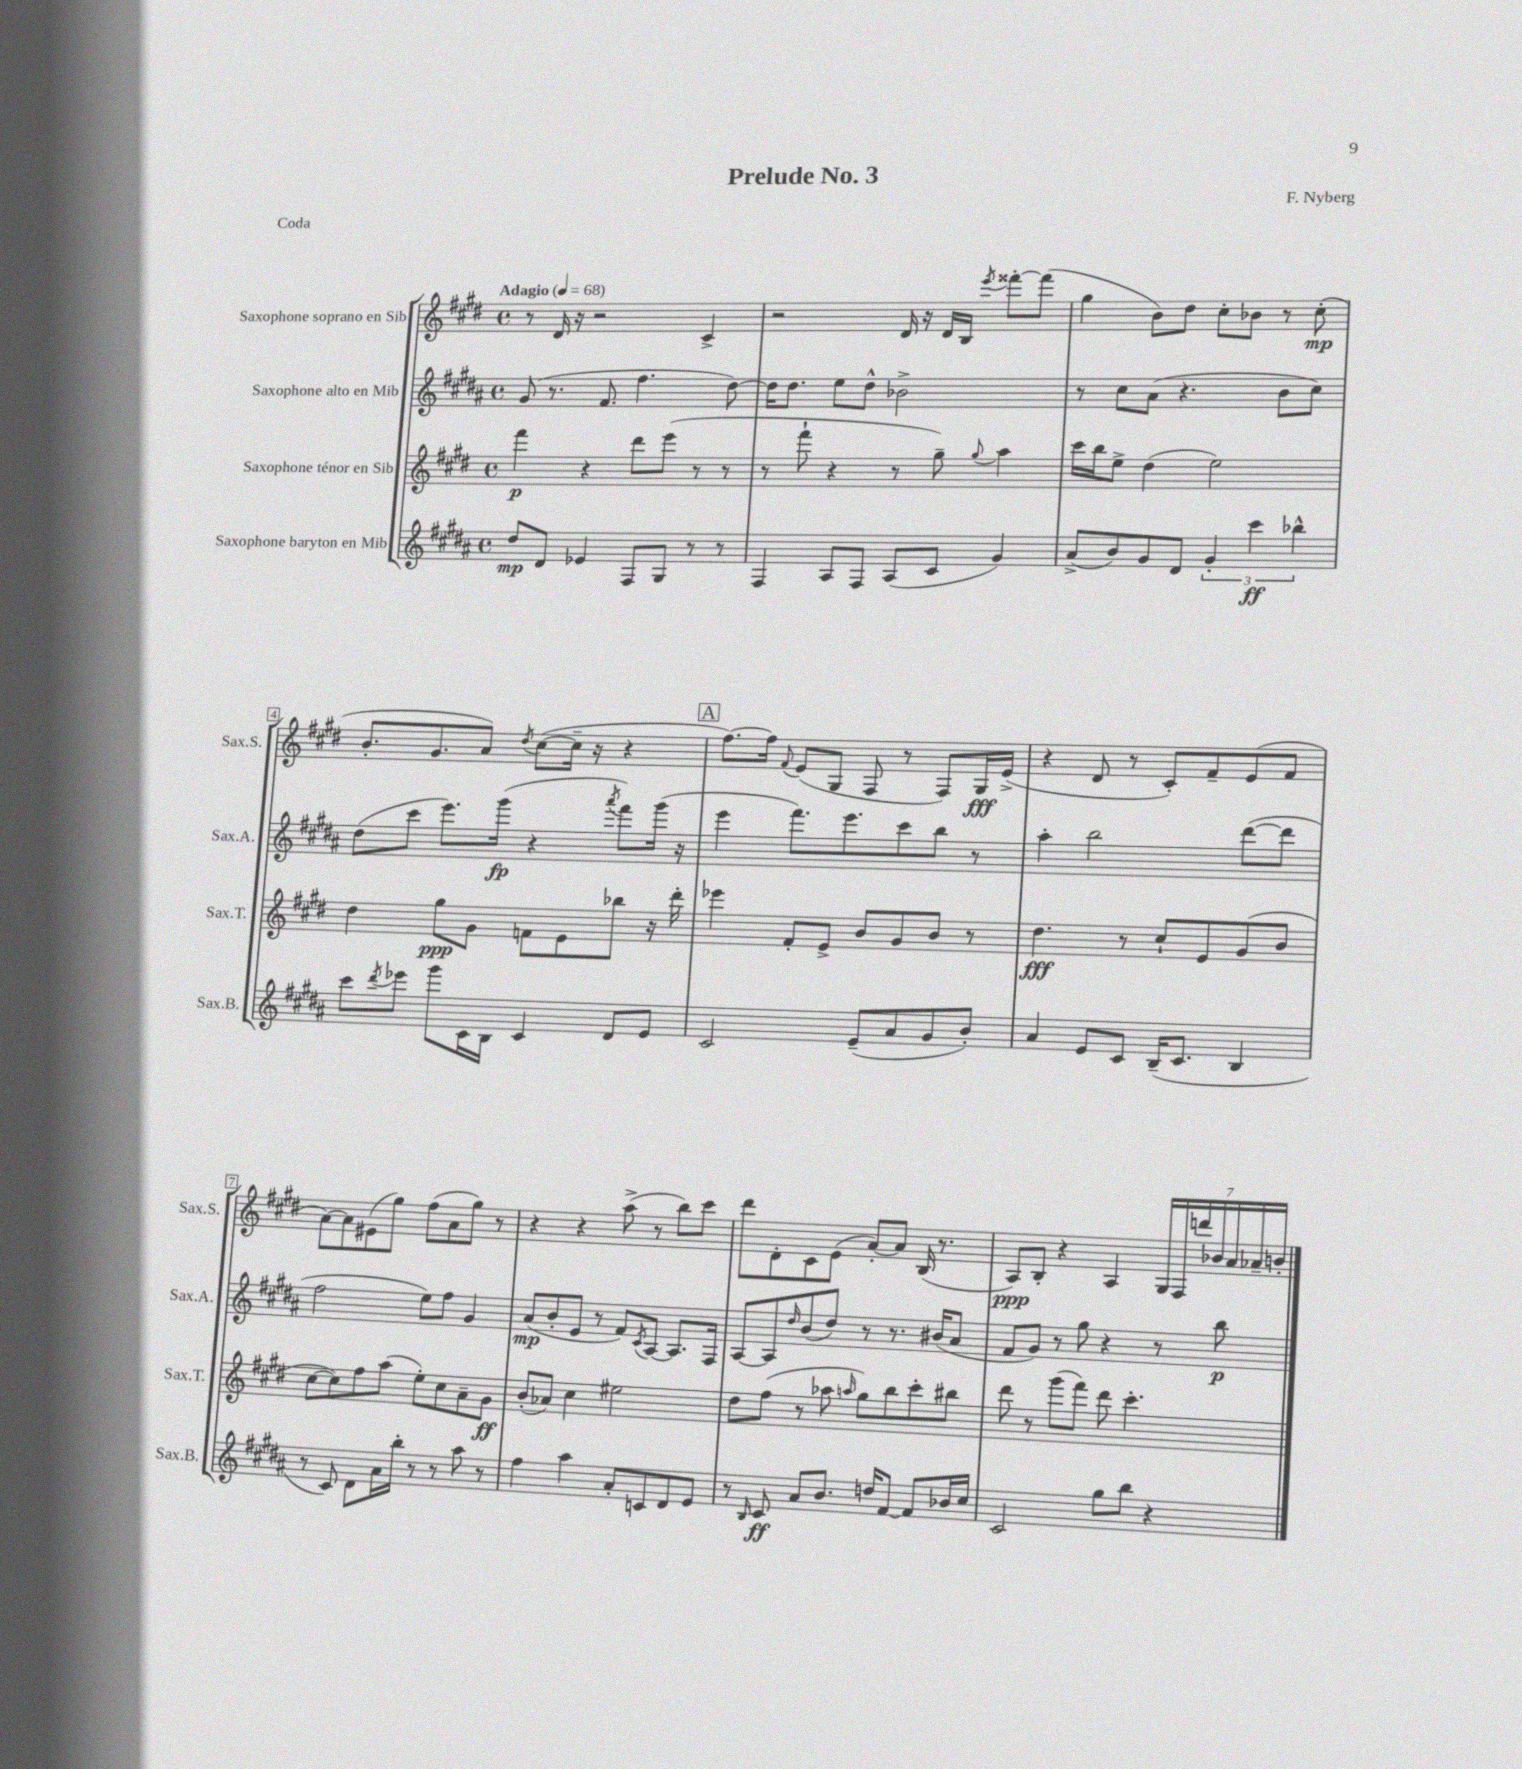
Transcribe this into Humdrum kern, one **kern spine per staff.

**kern	**kern	**kern	**kern
*staff4	*staff3	*staff2	*staff1
*clefG2	*clefG2	*clefG2	*clefG2
*k[f#c#g#d#a#]	*k[f#c#g#d#]	*k[f#c#g#d#a#]	*k[f#c#g#d#]
*M4/4	*M4/4	*M4/4	*M4/4
*met(c)	*met(c)	*met(c)	*met(c)
*MM68	*MM68	*MM68	*MM68
8dd#/L	4fff#\	(8g#/	8r
8d#/J	.	8.r	16d#/
.	.	.	16r
4e-/	4r	.	2r
.	.	8.f#/	.
8F#/L	8ddd#\L	4.ff#\	.
8G#/J	(8eee\J	.	.
8r	8r	.	4c#^/
8r	8r	[8dd#\)	.
=	=	=	=
4F#/	8r	16dd#\]LK	2r
.	.	8.dd#\J	.
.	8fff#`\	.	.
8A#/L	4r	8ee\L	.
8F#/J	.	8dd#^^\J	.
(8A#/L	8r	2b-^\	16d#/
.	.	.	16r
8c#/J	8gg#~\)	.	16d#/LL
.	.	.	16B/JJ
.	8qqgg#/	.	8qeee/
4g#/)	4aa\	.	[8fff##'\L
.	.	.	(8fff##\]J
=	=	=	=
(8a#^/L	16ccc#\LL	8r	4gg#\
.	16bb\J	.	.
8b/)	8ee^\J	8cc#\L	.
8g#/	(4dd#\	(8a#\J	8b\L)
8d#/J	.	4.r	8dd#\J
6g#'/	2ee\)	.	8cc#'\L
.	.	.	8b-\J
6ccc#\	.	.	.
.	.	8b\L	8r
6bb-^^\	.	.	.
.	.	8cc#\J)	(8cc#'\
=	=	=	=
8ccc#\L	4dd#\	(8dd#\L	8.b'/L
8qddd#/	.	.	.
8eee-\J	.	8ccc#\J	.
.	.	.	8.g#/
8ggg#\L	8gg#\L	8.eee\L)	.
16c#\L	8g#\J	.	8a/J)
16B\JJ	.	(16ggg#\Jk	.
.	.	.	8qdd#/
4c#/	8f\L	4r	([8cc#\L
.	8e\	.	16cc#~\]Jk
.	.	.	16r
.	.	8qaaa#/	.
8d#/L	8bb-\J	8fff#\L)	4r
8e/J	16r	(16ggg#\Jk	.
.	16ddd#'\	16r	.
=	=	=	=
2c#/	4eee-\	4eee\	[8.ff#\L)
.	.	.	16ff#\]Jk
.	.	.	8qqf#/
.	8f#'/L	8.fff#\L)	(8e/L
.	8e^/J	.	8G#/J
.	.	8.eee\	.
(8e~/L	8b/L	.	8F#/
8a#/	8g#/	8ccc#\	8r
8g#/	8b/J	8bb\J	8F#/L)
8b'/J)	8r	8r	16G#/L
.	.	.	(16e^/JJ
=	=	=	=
4a#/	4.dd#\	4aa#'\	4r
8e/L	.	2bb\	8d#/
8c#/J	8r	.	8r
(16B~/LK	8cc#`/L	.	8c#'/L)
8.c#/J	.	.	.
.	8e/	.	8f#~/
4B/	(8g#/	([8ddd#\L	(8e/
.	8b/J	8ddd#\]J	8f#/J
=	=	=	=
8r	[8cc#\L	2ff#\	[8a\L)
8c#/)	8cc#\])	.	8a\]
8d#\L	8ff#\	.	(8e#\
16a#\L	(8aa\J	.	8gg#\J)
16bb'\JJ	.	.	.
8r	8ee'\L)	8ee\L)	(8ff#\L
8r	8cc#\	8ff#\J	8a\
8aa#\	8a~\	4g#/	8gg#\J)
8r	8g#\J	.	8r
=	=	=	=
4ff#\	(8b'/L	(8a#/L	4r
.	8a-/J)	8b'/	.
4aa#\	4cc#\	8e/J	4r
.	.	8r	.
8a#'/L	2ee#\	8f#/L)	(8aa^\
.	.	8qc#/	.
8c/	.	[8A#/J	8r
8d#/	.	8.A#/]L	8bb\L)
8e/J	.	.	8ccc#\J
.	.	16F#/Jk	.
=	=	=	=
8r	8dd#\L	[8A#/L	8ddd#\L
16qqB/	.	.	.
8c#/	(8ff#\J	8A#/]	8d#'\
.	.	16qqdd#/	.
8a#/L	8r	(8b/	8c#\
8.b/J	8aa-\	8dd#/J)	(8e\J
.	16qqaa/	.	.
.	8gg#\L)	8r	[8a'/L)
16dd/LK	.	.	.
[8f#/J	8bb\	8.r	8a/]J
8f#/]L	8ccc#'\	.	(16B/
.	.	(16b#/LK	8.r
16b-/L	8bb#\J	8a#/J	.
16cc#/JJ	.	.	.
=	=	=	=
2c#/	8ddd#\	8f#/L	8A/L)
.	8r	8g#/J)	8B'/J
.	(8ggg#\L	8r	4r
.	8fff#\J)	8gg#\	.
8gg#\L	8ddd#\	4r	4A/
8bb\J	4.ccc#'\	.	.
4r	.	8r	28G#/LL
.	.	.	28F#/
.	.	.	28ddd/
.	.	.	28b-/
.	.	8bb\	.
.	.	.	28a/
.	.	.	28a-~/
.	.	.	28b'/JJ
==	==	==	==
*-	*-	*-	*-
